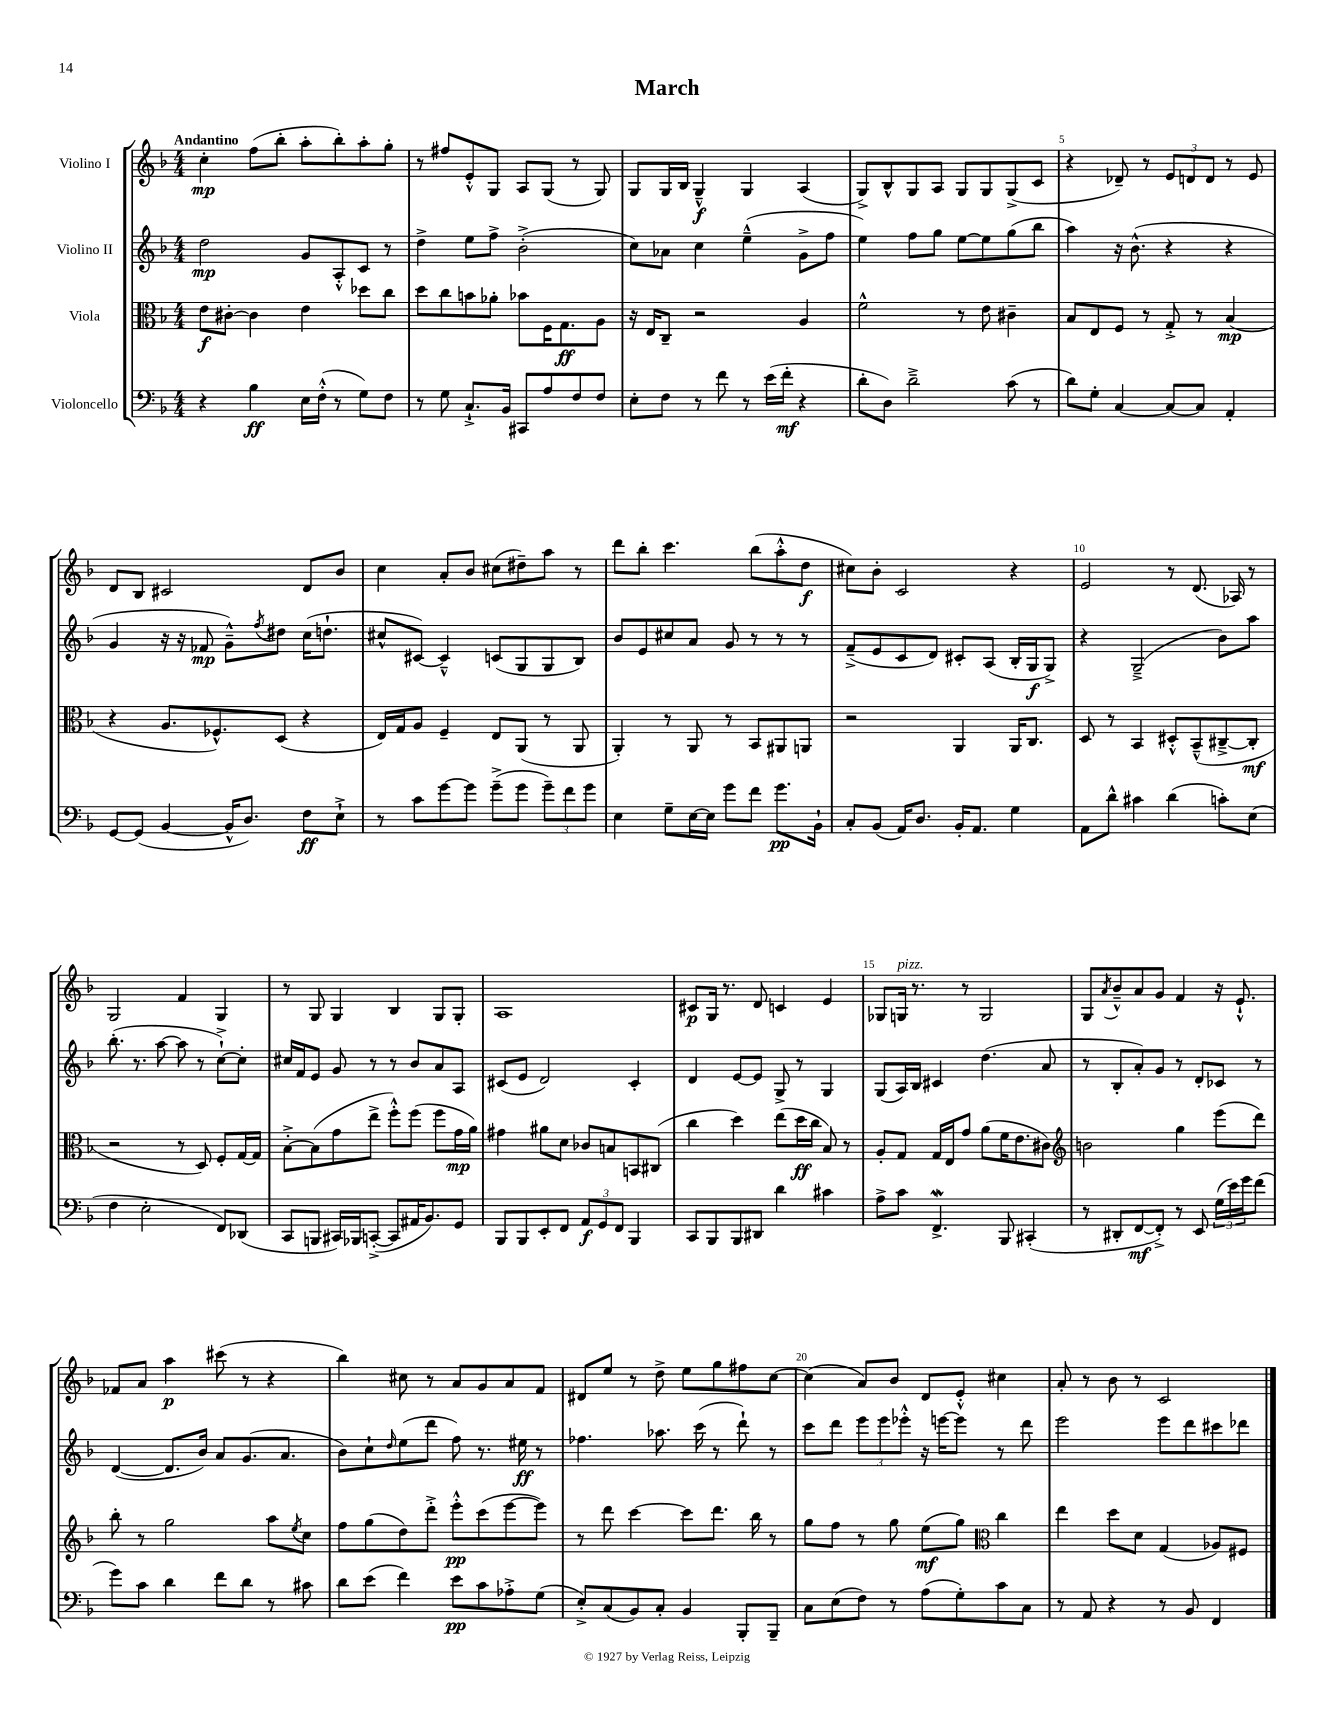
\header { title = "March" }
<<
\new StaffGroup <<
\new Staff = "s0" \with { instrumentName = "Violino I" } {
    \clef treble \key f \major \numericTimeSignature \time 4/4 \tempo "Andantino"
    c''4-.\mp f''8( bes''8-. a''8-. bes''8-.) a''8-. g''8-. |
    r8 fis''8 e'8-.-^ g8 a8 g8( r8 g8) |
    g8 g16 bes16 g4---^\f g4 a4( |
    g8->) bes8-^ g8 a8 g8 g8 g8->( c'8 |
    r4 des'8--) r8 \tuplet 3/2 { e'8 d'8 d'8 } r8 e'8 |
    d'8 bes8 cis'2 d'8 bes'8 |
    c''4 a'8-. bes'8 cis''8( dis''8--) a''8 r8 |
    d'''8 bes''8-. c'''4. bes''8( a''8-.-^ d''8\f |
    cis''8) bes'8-. c'2 r4 |
    e'2 r8 d'8.( aes16) r8 |
    g2 f'4 g4 |
    r8 g8 g4 bes4 g8 g8-. |
    a1 |
    cis'8\p g16 r8. d'8 c'4 e'4 |
    ges8 g16^\markup { \italic "pizz." } r8. r8 g2 |
    g8 \acciaccatura { a'8 } bes'8---^ a'8 g'8 f'4 r16 e'8.-!-^ |
    fes'8 a'8 a''4\p cis'''8( r8 r4 |
    bes''4) cis''8 r8 a'8 g'8 a'8 f'8 |
    dis'8 e''8 r8 d''8-> e''8 g''8 fis''8 c''8~ |
    c''4( a'8) bes'8 d'8 e'8-.-^ cis''4 |
    a'8-. r8 bes'8 r8 c'2 \bar "|." |
}
\new Staff = "s1" \with { instrumentName = "Violino II" } {
    \clef treble \key f \major \numericTimeSignature \time 4/4
    d''2\mp g'8 a8-.-^ c'8 r8 |
    d''4-> e''8 f''8-> bes'2-.->( |
    c''8) aes'8 c''4 e''4---^( g'8-> f''8 |
    e''4) f''8 g''8 e''8~ e''8 g''8( bes''8 |
    a''4) r16 bes'8.-^( r4 r4 |
    g'4 r16 r16 fes'8\mp g'8---^) \acciaccatura { f''8 } dis''8 c''16( d''8.-! |
    cis''8-^ cis'8~) cis'4---^ c'8( g8 g8 bes8) |
    bes'8 e'8 cis''8 a'8 g'8 r8 r8 r8 |
    f'8--->( e'8 c'8 d'8) cis'8-. a8( bes16-. g16\f g8->) |
    r4 g2--->( bes'8) a''8 |
    bes''8.-.( r8. a''8~ a''8 r8 c''8~-!->) c''8-. |
    cis''16 f'16 e'8 g'8 r8 r8 bes'8 a'8 a8 |
    cis'8( e'8 d'2) cis'4-. |
    d'4 e'8~ e'8 g8-> r8 g4 |
    g8( a16) bes16 cis'4 d''4.( a'8 |
    r8 bes8-. a'8-.) g'8 r8 d'8-. ces'8 r8 |
    d'4~( d'8. bes'16) a'8 g'8.( a'8. |
    bes'8) c''8-! \grace { d''16 } e''8( d'''8 f''8) r8. eis''16\ff r8 |
    fes''4. aes''8. c'''16( r8 d'''8-!) r8 |
    c'''8 d'''8 \tuplet 3/2 { e'''8 e'''8 ees'''8-.-^ } r16 e'''16~ e'''8 r8 d'''8 |
    e'''2 e'''8 d'''8 cis'''8 des'''8 \bar "|." |
}
\new Staff = "s2" \with { instrumentName = "Viola" } {
    \clef alto \key f \major \numericTimeSignature \time 4/4
    e'8\f cis'8~-. cis'4 e'4 des''8 c''8 |
    d''8 c''8 b'8 aes'8-. bes'8 f16 g8.\ff a8 |
    r16 e16 c8-- r2 a4 |
    f'2-^ r8 e'8 cis'4-- |
    bes8 e8 f8 r8 g8-.-> r8 bes4\mp( |
    r4 a8. fes8.-^) d8( r4 |
    e16) g16 a8 f4-- e8 a,8( r8 a,8 |
    a,4-.) r8 a,8 r8 bes,8 ais,8 a,8 |
    r2 a,4 a,16 c8. |
    d8 r8 bes,4 dis8-.-^ bes,8---^( cis8~---> cis8-.\mf |
    r2 r8 d8) f8-. g16~ g16 |
    bes8~-.-> bes8( g'8 e''8-> f''8-.-^) f''8( f''8 g'16\mp a'16) |
    gis'4 ais'8 d'8 ces'8 b8 b,8 cis8( |
    c''4 d''4) e''8( d''16\ff c''16 bes8) r8 |
    a8-. g8 g16 e16 g'8 a'8( f'16 e'8. cis'8) |
    \clef treble b'2 g''4 e'''8( d'''8) |
    bes''8-. r8 g''2 a''8 \acciaccatura { e''8 } c''8 |
    f''8 g''8( d''8) d'''8-.-> e'''8-.-^\pp c'''8( e'''8~ e'''8) |
    r8 d'''8 c'''4~ c'''8 d'''8. bes''16 r8 |
    g''8 f''8 r8 g''8 e''8\mf( g''8) \clef alto c''4 |
    e''4 d''8 d'8 g4( aes8) fis8 \bar "|." |
}
\new Staff = "s3" \with { instrumentName = "Violoncello" } {
    \clef bass \key f \major \numericTimeSignature \time 4/4
    r4 bes4\ff e16 f16-.-^( r8 g8) f8 |
    r8 g8 c8.-!-> bes,16 cis,8 a8 f8 f8 |
    e8-. f8 r8 f'8 r8 e'16( f'16-.\mf r4 |
    d'8-. d8) d'2---> c'8( r8 |
    d'8) g8-. c4~ c8~ c8 a,4-. |
    g,8~ g,8( bes,4~ bes,16-^ d8.) f8\ff e8-!-> |
    r8 c'8 g'8~ g'8 g'8--->( g'8 \tuplet 3/2 { g'8--) f'8 g'8 } |
    e4 g8-- e16~ e16 g'8 f'8 g'8.\pp bes,16-! |
    c8-. bes,8( a,16) d8. bes,16-. a,8. g4 |
    a,8 d'8-^ cis'4 d'4( c'8-.) e8( |
    f4 e2-. f,8) des,8( |
    c,8 b,,8 cis,16) bes,,16 c,8~-.->( c,8 ais,16 bes,8.) g,8 |
    bes,,8 bes,,8 e,8-. f,8 \tuplet 3/2 { a,8\f g,8 f,8 } bes,,4 |
    c,8 bes,,8 bes,,8 dis,8 d'4 cis'4 |
    a8-> c'8 f,4.->\mordent bes,,8 cis,4-.( |
    r8 dis,8-. f,8~\mf f,8-.->) r8 e,8 \tuplet 3/2 { g16( e'16) g'16 } f'8( |
    g'8) c'8 d'4 f'8 d'8 r8 cis'8 |
    d'8 e'8( f'4) e'8\pp c'8 aes8-.-> g8( |
    e8-.->) c8( bes,8) c8-. bes,4 bes,,8-. bes,,8-- |
    c8 e8( f8) r8 a8( g8-.) c'8 c8 |
    r8 a,8 r4 r8 bes,8 f,4 \bar "|." |
}
>>
>>
\layout { \context { \Score \override BarNumber.break-visibility = ##(#f #t #t) barNumberVisibility = #(every-nth-bar-number-visible 5) } }
